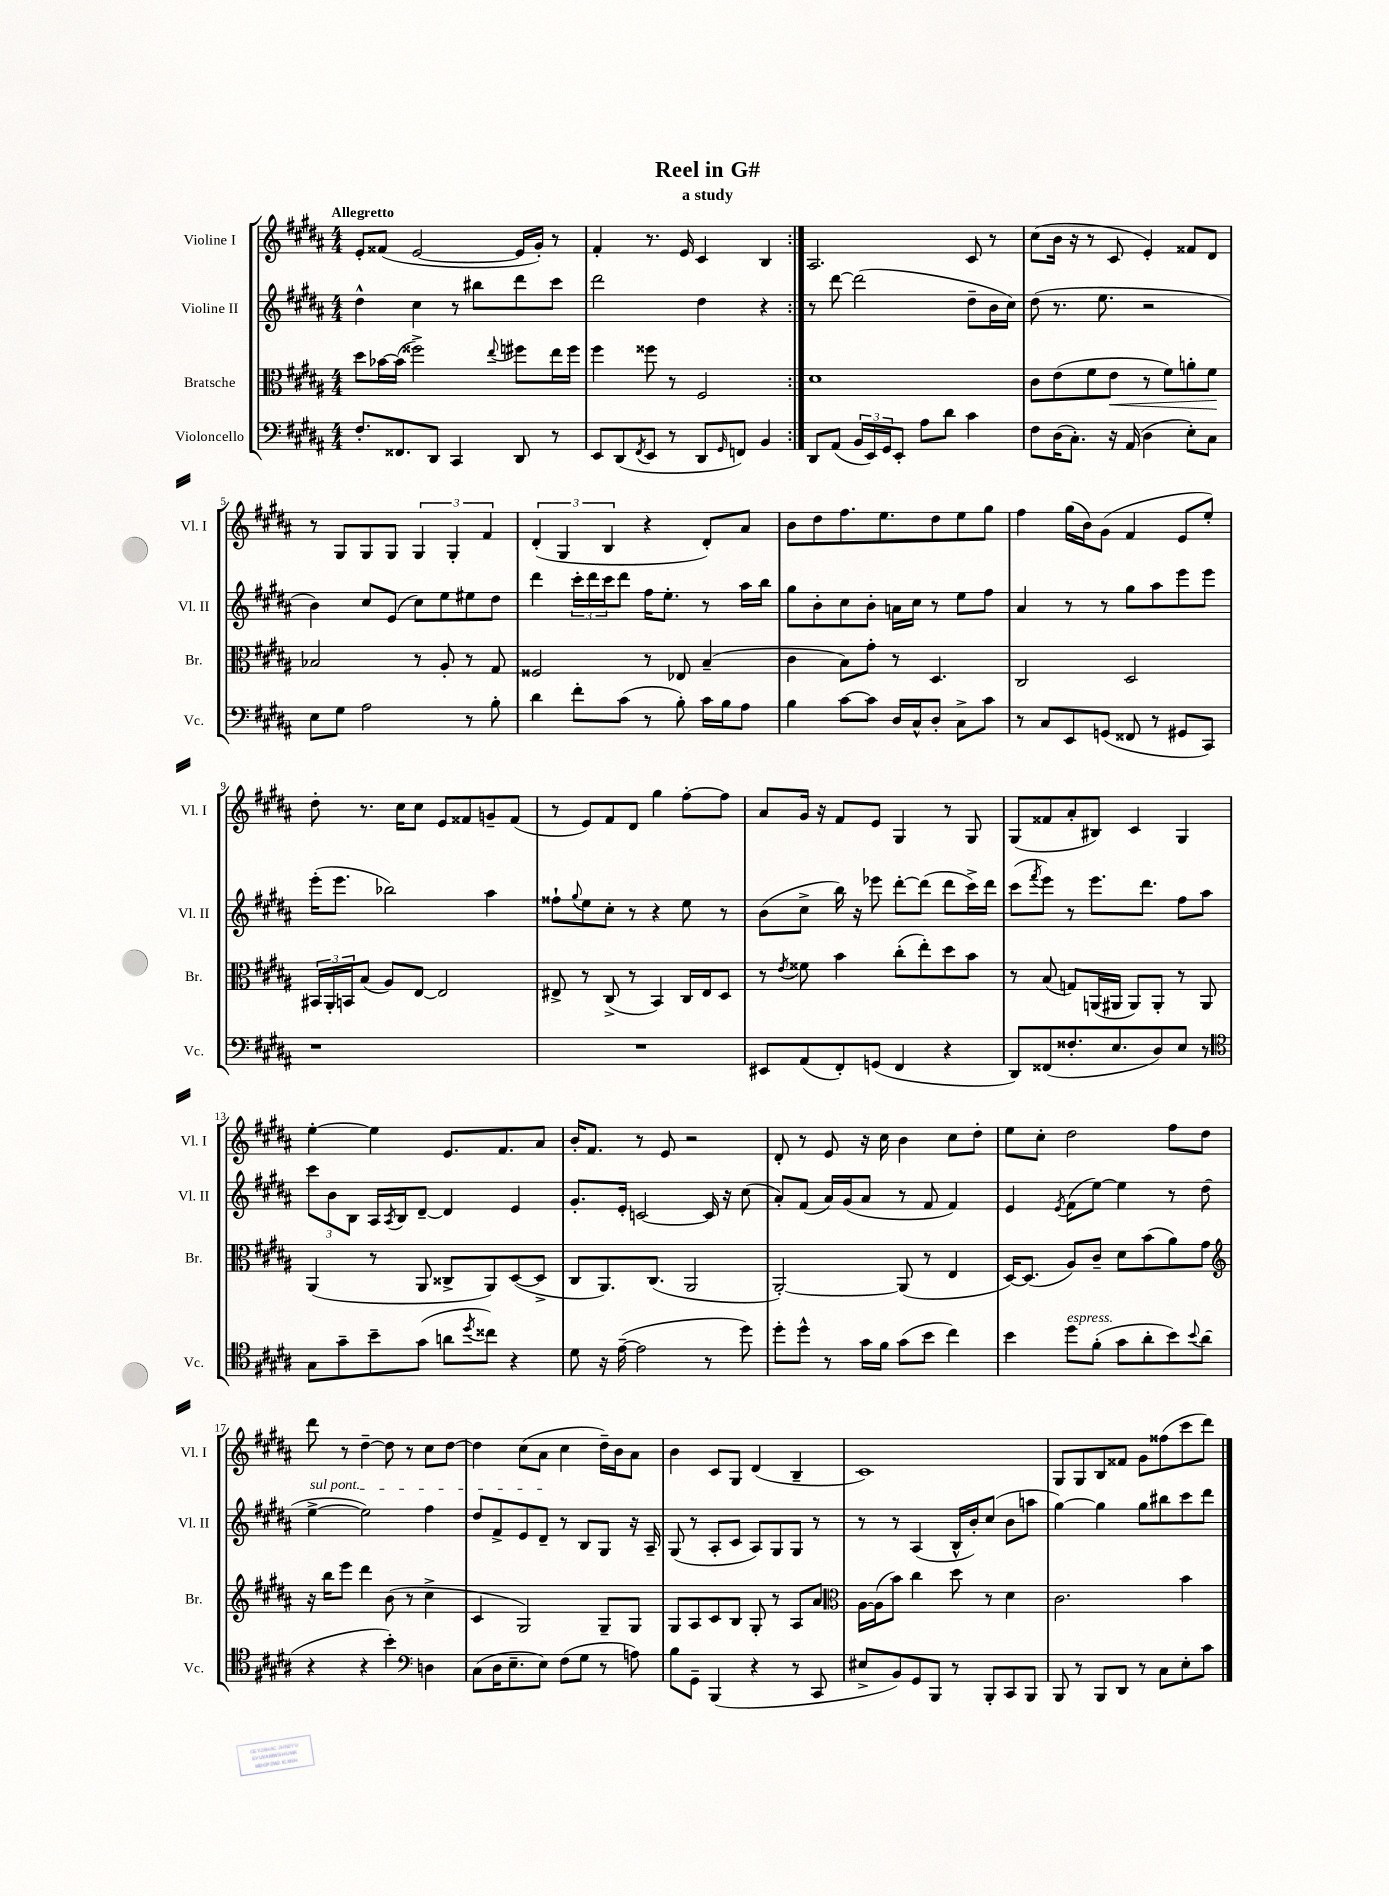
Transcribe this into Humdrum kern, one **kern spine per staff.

**kern	**kern	**kern	**kern
*staff4	*staff3	*staff2	*staff1
*clefF4	*clefC3	*clefG2	*clefG2
*k[f#c#g#d#a#]	*k[f#c#g#d#a#]	*k[f#c#g#d#a#]	*k[f#c#g#d#a#]
*M4/4	*M4/4	*M4/4	*M4/4
8.F#'/L	8dd#\L	4dd#^^\	8e'/L
.	[16b-\L	.	(8f##/J
8.FF##/	(16b-\]JJ	.	.
.	2ff##^\)	4cc#\	[2e/
8DD#/J	.	.	.
4CC#/	.	8r	.
.	.	8bb#\L	.
.	8qqee/	.	.
8DD#/	8ff#\L	8ddd#\	16e/]LL
.	.	.	16g#'/JJ)
8r	16ee\L	8ccc#\J	8r
.	16ff#\JJ	.	.
=	=	=	=
8EE/L	4ff#\	2ddd#\	4f#'/
(8DD#/	.	.	.
8qFF#/	.	.	.
8EE/J	8ff##\	.	8.r
8r	8r	.	.
.	.	.	16e/
8DD#/L	2F#/	4dd#\	4c#/
16qqGG#/	.	.	.
8FF/J)	.	.	.
4BB/	.	4r	4B/
=:|!	=:|!	=:|!	=:|!
8DD#/L	1d#	8r	2.A#/
(8AA#/J	.	[8ddd#\	.
24BB/LL	.	(2ddd#\]	.
24EE/)	.	.	.
24GG#/J	.	.	.
8EE'/J	.	.	.
8A#\L	.	.	.
8d#\J	.	.	.
4c#\	.	8dd#~\L	8c#/
.	.	16b\L	8r
.	.	16cc#\JJ)	.
=	=	=	=
8F#\L	8c#\L	(8dd#\	(8cc#\L
(16D#\K	(8e\	8.r	16b\Jk
8.C#'\J)	.	.	16r
.	8f#\	.	8r
.	.	8.ee\	.
16r	8e\J	.	8c#/
(16AA#/	.	.	.
4D#\	8r	2r	4e'/)
.	8f#\L)	.	.
8E'\L)	8a'\	.	8f##/L
8C#\J	8f#\J	.	8d#/J
=	=	=	=
8E\L	2B-/	4b\)	8r
8G#\J	.	.	8G#/L
2A#\	.	8cc#/L	8G#/
.	.	(8e/J	8G#/J
.	8r	8cc#\L)	6G#/
.	8A#'/	8ee\	.
.	.	.	6G#'/
8r	8r	8ee#\	.
.	.	.	6f#/
8B'\	8G#/	8dd#\J	.
=	=	=	=
4d#\	2F##/	4ddd#\	(6d#'/
.	.	.	6G#/
8f#'\L	.	24ccc#'\LL	.
.	.	24ddd#\	.
.	.	24ccc#\J	6B/
(8c#\J	.	8ddd#\J	.
8r	8r	16ff#\LK	4r
.	.	8.ee'\J	.
8B'\)	8E-/	.	.
16c#\LL	(4B~/	8r	8d#'/L)
16B\J	.	.	.
8A#\J	.	16aa#\LL	8a#/J
.	.	16bb\JJ	.
=	=	=	=
4B\	4c#\	8gg#\L	8b\L
.	.	8b'\	8dd#\
[8c#\L	8B\L)	8cc#\	8.ff#\
8c#\]J	8g#'\J	8b'\J	.
.	.	.	8.ee\
16D#/LL	8r	16a\LL	.
16C#^^/J	.	16cc#\JJ	.
8D#'/J	4.D#/	8r	8dd#\
8C#^\L	.	8ee\L	8ee\
8c#\J	.	8ff#\J	8gg#\J
=	=	=	=
8r	2C#/	4a#/	4ff#\
8C#/L	.	.	.
8EE/	.	8r	(16gg#\LL
.	.	.	16b\J)
(8GG/J	.	8r	(8g#\J
8FF##/	2D#/	8gg#\L	4f#/
8r	.	8aa#\	.
8GG#/L	.	8eee\	8e/L
8CC#/J)	.	8eee\J	8ee'/J)
=	=	=	=
1r	24BB#/LL	(16eee'\LK	8dd#'\
.	24AA#'/	.	.
.	.	8.eee\J	.
.	24BB/J	.	.
.	(8B/J	.	8.r
.	8A#/L)	2bb-\)	.
.	.	.	16cc#\LK
.	[8E/J	.	8cc#\J
.	2E/]	.	8e/L
.	.	.	8f##/
.	.	4aa#\	8g~/
.	.	.	(8f##/J
=	=	=	=
1r	8E#^/	8ff##`\L	8r
.	.	8qqgg#/	.
.	8r	8ee\	8e/L)
.	(8C#^/	8cc#'\J	8f#/
.	8r	8r	8d#/J
.	4BB/)	4r	4gg#\
.	16C#/LL	8ee\	[8ff#'\L
.	16E#/J	.	.
.	8D#/J	8r	8ff#\]J
=	=	=	=
8EE#/L	8r	(8b\L	8a#/L
.	8qe/	.	.
(8AA#/	8f##\	8cc#^\J	16g#/Jk
.	.	.	16r
8FF#'/)	4b\	16bb\)	8f#/L
.	.	16r	.
(8GG/J	.	8eee-\	8e/J
4FF#/	(8cc#'\L	[8ddd#'\L	4G#/
.	8ee'\)	(8ddd#\]J	.
4r	8dd#\	8ddd#\L	8r
.	8b\J	16ccc#^\L)	8G#/
.	.	16ddd#\JJ	.
=	=	=	=
8DD#/L)	8r	(8ccc#\L	(8G#/L
.	.	8qfff#/	.
(8FF##/	(8B/	8eee\J)	8f##/
8.F##'/	8G/L)	8r	8a#'/
.	(16AA/L	8.eee\L	8B#/J)
8.E/	16AA#/JJ	.	.
.	8AA#/L)	.	4c#/
.	.	8.ddd#\J	.
8D#/)	8AA#'/J	.	.
8E/J	8r	8ff#\L	4G#/
8r	8AA#/	8aa#\J	.
=	=	=	=
*clefC4	*	*	*
8G#\L	(4AA#/	12ccc#\L	[4ee'\
.	.	12b\	.
8g#~\	.	.	.
.	.	12B\J	.
8b~\	8r	16A#/LL	4ee\]
.	.	8qA#/	.
.	.	16B/J	.
(8g#\J	8AA#/	[8d#~/J	.
8a\L	8C##^/L	4d#/]	8.e/L
8qdd#/	.	.	.
8cc##\J)	8AA#/)	.	.
.	.	.	8.f#/
4r	([8D#/	4e/	.
.	8D#^/]J	.	8a#/J
=	=	=	=
8d#\	8C#/L	8.g#'/L	16b'/LK
.	.	.	8.f#/J
16r	8.AA#/)	.	.
([16e~\	.	16e'/Jk	.
2e\]	.	[2c/	8r
.	(8.C#/J	.	.
.	.	.	8e/
.	2AA#/	.	2r
8r	.	16c/]	.
.	.	16r	.
8dd#\)	.	(8cc#\	.
=	=	=	=
8dd#'\L	[2AA#'/)	8a#'/L)	8d#'/
8dd#^^\J	.	(8f#/J	8r
8r	.	16a#/LL)	8e/
.	.	(16g#/J	.
16g#\LL	.	8a#/J	16r
16f#\JJ	.	.	16cc#\
(8g#\L	(8AA#/]	8r	4b\
8b\J	8r	8f#/	.
4cc#\)	4E/	4f#/)	8cc#\L
.	.	.	8dd#'\J
=	=	=	=
4b\	[16D#/LK)	4e/	8ee\L
.	(8.D#/]J	.	.
.	.	.	8cc#'\J
.	.	8qe/	.
8dd#\L	8A#/L)	(8f#\L	2dd#\
(8f#'\J	8c#~/J	[8ee\J)	.
8g#\L	8d#\L	4ee\]	.
8a#'\	(8b\	.	.
8b\)	8a#\)	8r	8ff#\L
8qqb/	.	.	.
(8a#\J	8g#\J	(8dd#\	8dd#\J
=	=	=	=
*	*clefG2	*	*
4r	16r	[4ee^\	8ddd#\
.	16bb\LK	.	.
.	8eee\J	.	8r
4r	4ddd#\	2ee\])	[4dd#~\
4b'\)	(8b\	.	8dd#\]
.	8r	.	8r
*clefF4	*	*	*
4D\	4cc#^\	4ff#\	8cc#\L
.	.	.	[8dd#\J
=	=	=	=
(8C#\L	4c#/	8dd#/L	4dd#\]
16D#\K	.	8f#^/	.
8.E~\	.	.	.
.	2G#/)	8e/	(8cc#\L
8E\J)	.	8d#~/J	8a#\J
(8F#\L	.	8r	4cc#\
8G#\J	.	8B/L	.
8r	8G#~/L	8G#/J	16dd#~\LL)
.	.	.	16b\J
8A\)	8G#/J	16r	8a#\J
.	.	16A#~/	.
=	=	=	=
8B\L	8G#/L	(8G#/	4b\
8GG#~\J	8A#/	8r	.
(4BBB/	8c#/	8A#'/L	8c#/L
.	8B/J	8c#/J	8G#/J
4r	8G#'/	8A#/L)	(4d#/
.	8r	8G#/	.
8r	8A#/L	8G#/J	4B~/
8CC#/	8a#/J	8r	.
=	=	=	=
*	*clefC3	*	*
8E#^/L	[16A#\LL	8r	1c#)
.	(16A#\]J	.	.
8BB/)	8b\J)	8r	.
8GG#/	4cc#\	(4A#/	.
8BBB/J	.	.	.
8r	8dd#\	16B^^/LL	.
.	.	16b'/J)	.
8BBB'/L	8r	(8cc#/J	.
8CC#/	4d#\	8b\L	.
8BBB/J	.	8aa\J	.
=	=	=	=
8BBB/	2.c#\	[4gg#\)	8G#/L
8r	.	.	8G#/
8BBB/L	.	4gg#\]	8B/
8DD#/J	.	.	8f##/J
8r	.	8gg#\L	8g#\L
8C#\L	.	8bb#\	(8ff##\
8E'\	4b\	8ccc#\	8ccc#\
8c#\J	.	8ddd#\J	8ddd#\J)
==	==	==	==
*-	*-	*-	*-
